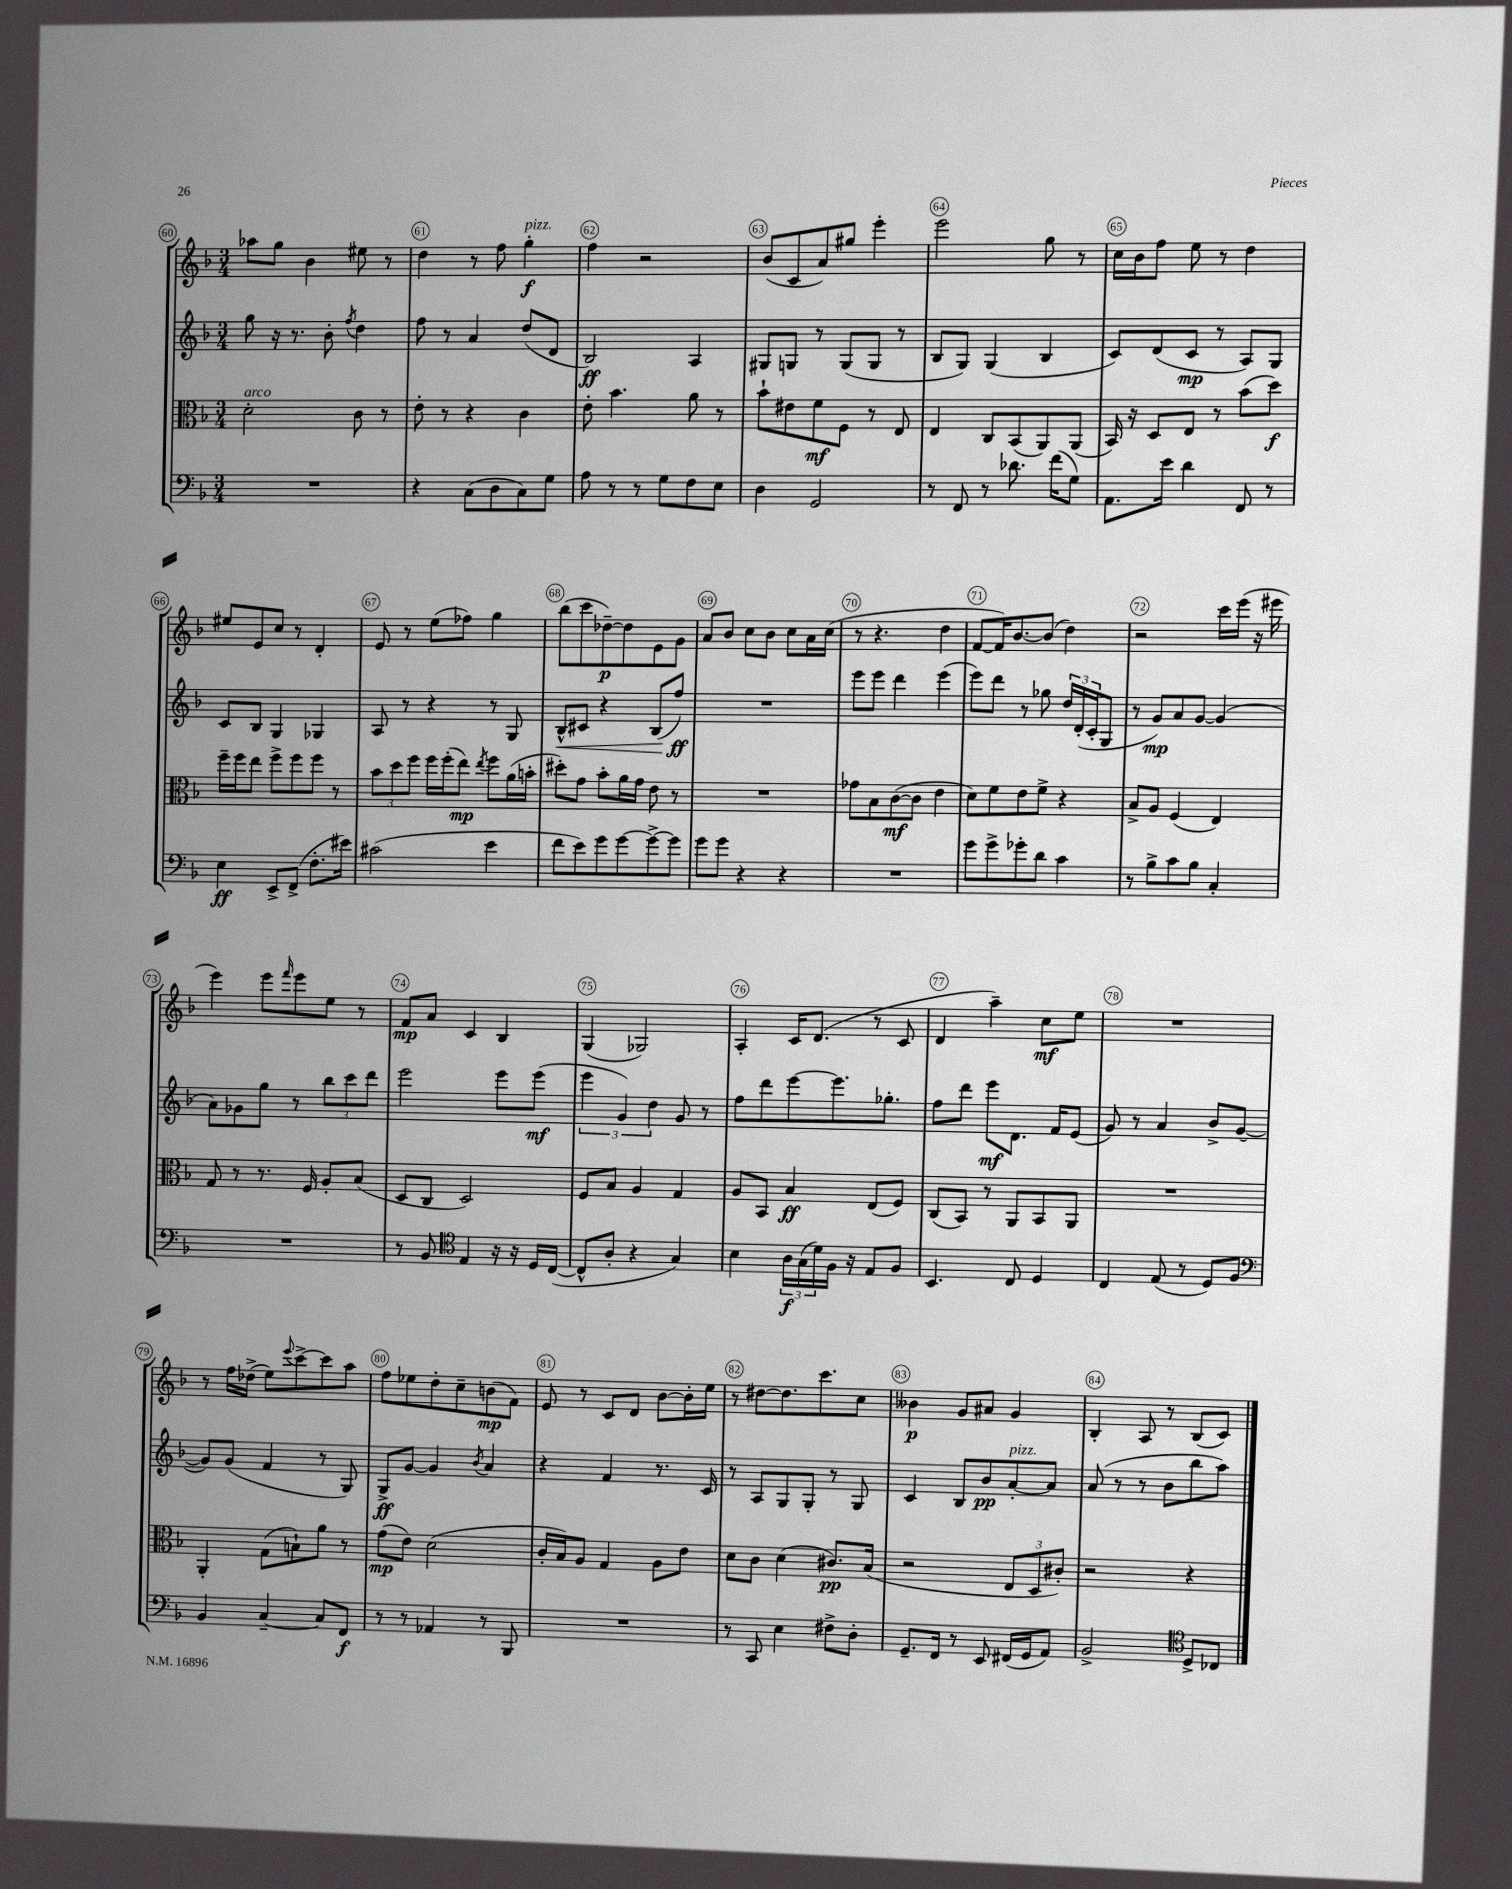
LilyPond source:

<<
\new StaffGroup <<
\new Staff = "s0" {
    \clef treble \key f \major \numericTimeSignature \time 3/4
    aes''8 g''8 bes'4 eis''8 r8 |
    d''4 r8 f''8 g''4-.\f^\markup { \italic "pizz." } |
    f''4 r2 |
    bes'8( c'8 a'8) gis''8 e'''4-. |
    e'''2 g''8 r8 |
    c''16 bes'16 f''8 e''8 r8 d''4 |
    eis''8 e'8 c''8 r8 d'4-. |
    e'8 r8 e''8( fes''8) g''4 |
    bes''8( c'''8 des''8~--\p) des''8 e'8 g'8 |
    a'8 bes'8 c''8 bes'8 c''8 a'16 c''16( |
    r8 r4. d''4 |
    f'8~ f'16) bes'8.~ bes'8( d''4) |
    r2 c'''16 e'''16( r16 eis'''16 |
    e'''4) e'''8 \grace { f'''16 } e'''8 e''8 r8 |
    f'8\mp a'8 c'4 bes4 |
    g4( ges2) |
    a4-. c'16 d'8.( r8 c'8 |
    d'4 a''4--) c''8\mf e''8 |
    R2. |
    r8 f''16 des''16->( e''8) \appoggiatura { e'''8 } c'''8~-> c'''8 a''8 |
    f''8 ees''8 d''8-. c''8-- b'8\mp( f'8) |
    e'8 r8 c'8 d'8 bes'8~ bes'16-. e''16 |
    r8 dis''8~ dis''8. c'''8. c''8 |
    beses'4\p g'8 ais'8 g'4 |
    bes4-. a8 r8 bes8( c'8) \bar "|." |
}
\new Staff = "s1" {
    \clef treble \key f \major \numericTimeSignature \time 3/4
    g''8 r16 r8. bes'8-. \acciaccatura { f''8 } d''4 |
    f''8 r8 a'4 d''8( d'8 |
    bes2\ff) a4 |
    gis8 g8 r8 g8( g8 r8 |
    bes8 g8) g4( bes4 |
    c'8) d'8( c'8\mp r8 a8) g8 |
    c'8 bes8 g4 ges4 |
    a8 r8 r4 r8 g8 |
    bes8-^\< cis'8 r4 bes8( f''8\ff\!) |
    R2. |
    e'''8 e'''8 d'''4 e'''4( |
    e'''8) d'''8 r8 ges''8 \tuplet 3/2 { d''16 d'16-.( c'16-. } g8 |
    r8 g'8\mp) a'8 g'8~ g'4( |
    a'8) ges'8 g''8 r8 \tuplet 3/2 { bes''8 c'''8 d'''8 } |
    e'''2 e'''8 e'''8\mf( |
    \tuplet 3/2 { e'''4 g'4) d''4 } g'8 r8 |
    f''8 d'''8 e'''8~ e'''8. ges''8.-. |
    f''8 d'''8 e'''8\mf d'8. f'16 e'8( |
    g'8) r8 a'4 bes'8-> g'8~( |
    g'8) g'8( f'4 r8 g8) |
    g8->\ff g'8~ g'4 \acciaccatura { bes'8 } a'4 |
    r4 f'4 r8. c'16 |
    r8 a8 g8 g8-. r8 g8 |
    c'4 bes8 bes'8\pp a'8~-.^\markup { \italic "pizz." } a'8 |
    a'8( r8 r8 bes'8 bes''8 a''8) \bar "|." |
}
\new Staff = "s2" {
    \clef alto \key f \major \numericTimeSignature \time 3/4
    d'2-.^\markup { \italic "arco" } c'8 r8 |
    e'8-. r8 r4 c'4 |
    e'8-. bes'4. a'8 r8 |
    bes'8-! eis'8 f'8\mf f8 r8 e8 |
    e4 c8 bes,8( a,8) a,8( |
    bes,16) r16 d8 e8 r8 bes'8( d''8\f) |
    f''16-- f''16 e''8 f''8-> f''8 f''8 r8 |
    \tuplet 3/2 { bes'8 d''8 f''8 } f''16 f''16-.( e''8\mp) \acciaccatura { e''8 } f''8 a'16( b'16-. |
    dis''8-.) g'8 bes'8-. a'16 g'16 e'8 r8 |
    R2. |
    ges'8 bes8 c'8~\mf( c'8 e'4 |
    d'8) f'8 e'8 f'8-> r4 |
    bes8-> a8 f4( e4) |
    g8 r8 r8. f16 a8-. bes8( |
    d8 c8 d2) |
    f8 bes8 a4 g4 |
    a8 bes,8 bes4\ff e8( f8) |
    c8( bes,8) r8 a,8 bes,8 a,8 |
    R2. |
    a,4-. g8( b8-!) a'8 r8 |
    g'8\mp( e'8) d'2( |
    c'16-. bes16) a8 g4 a8 e'8 |
    d'8 c'8 d'4( cis'8.\pp) bes16( |
    r2 \tuplet 3/2 { e8 d8 cis'8-.) } |
    r2 r4 \bar "|." |
}
\new Staff = "s3" {
    \clef bass \key f \major \numericTimeSignature \time 3/4
    R2. |
    r4 c8( d8 c8) g8 |
    a8 r8 r8 g8 f8 e8 |
    d4 g,2 |
    r8 f,8 r8 des'8. f'16( g8) |
    a,8. e'16 d'4 f,8 r8 |
    e4\ff e,8-> f,8->( f8.-. eis'16) |
    cis'2( e'4 |
    f'8 e'8) g'8 g'8~ g'8~-> g'8 |
    g'8 g'8 r4 r4 |
    R2. |
    g'8 g'8-> ges'8-. d'8 c'4 |
    r8 bes8-> c'8 bes8 c4-. |
    R2. |
    r8 bes,8 \clef tenor e4 r16 r16 d16 c16~( |
    c8-^ a8-. r4 g4) |
    bes4 \tuplet 3/2 { a16\f g16( d'16) } f16 r16 e8 f8 |
    bes,4. c8 d4 |
    c4 e8( r8 d8) f8 |
    \clef bass bes,4 c4~-- c8 f,8\f |
    r8 r8 aes,4 r8 bes,,8 |
    R2. |
    r8 c,8 e4 fis8-> d8-. |
    g,8.-- f,16 r8 e,8 fis,16( g,16 a,8) |
    bes,2-> \clef tenor d8-> ces8 \bar "|." |
}
>>
>>
\layout { \context { \Score currentBarNumber = #60 \override BarNumber.break-visibility = ##(#f #t #t) barNumberVisibility = #all-bar-numbers-visible \override BarNumber.stencil = #(make-stencil-circler 0.1 0.3 ly:text-interface::print) } }
